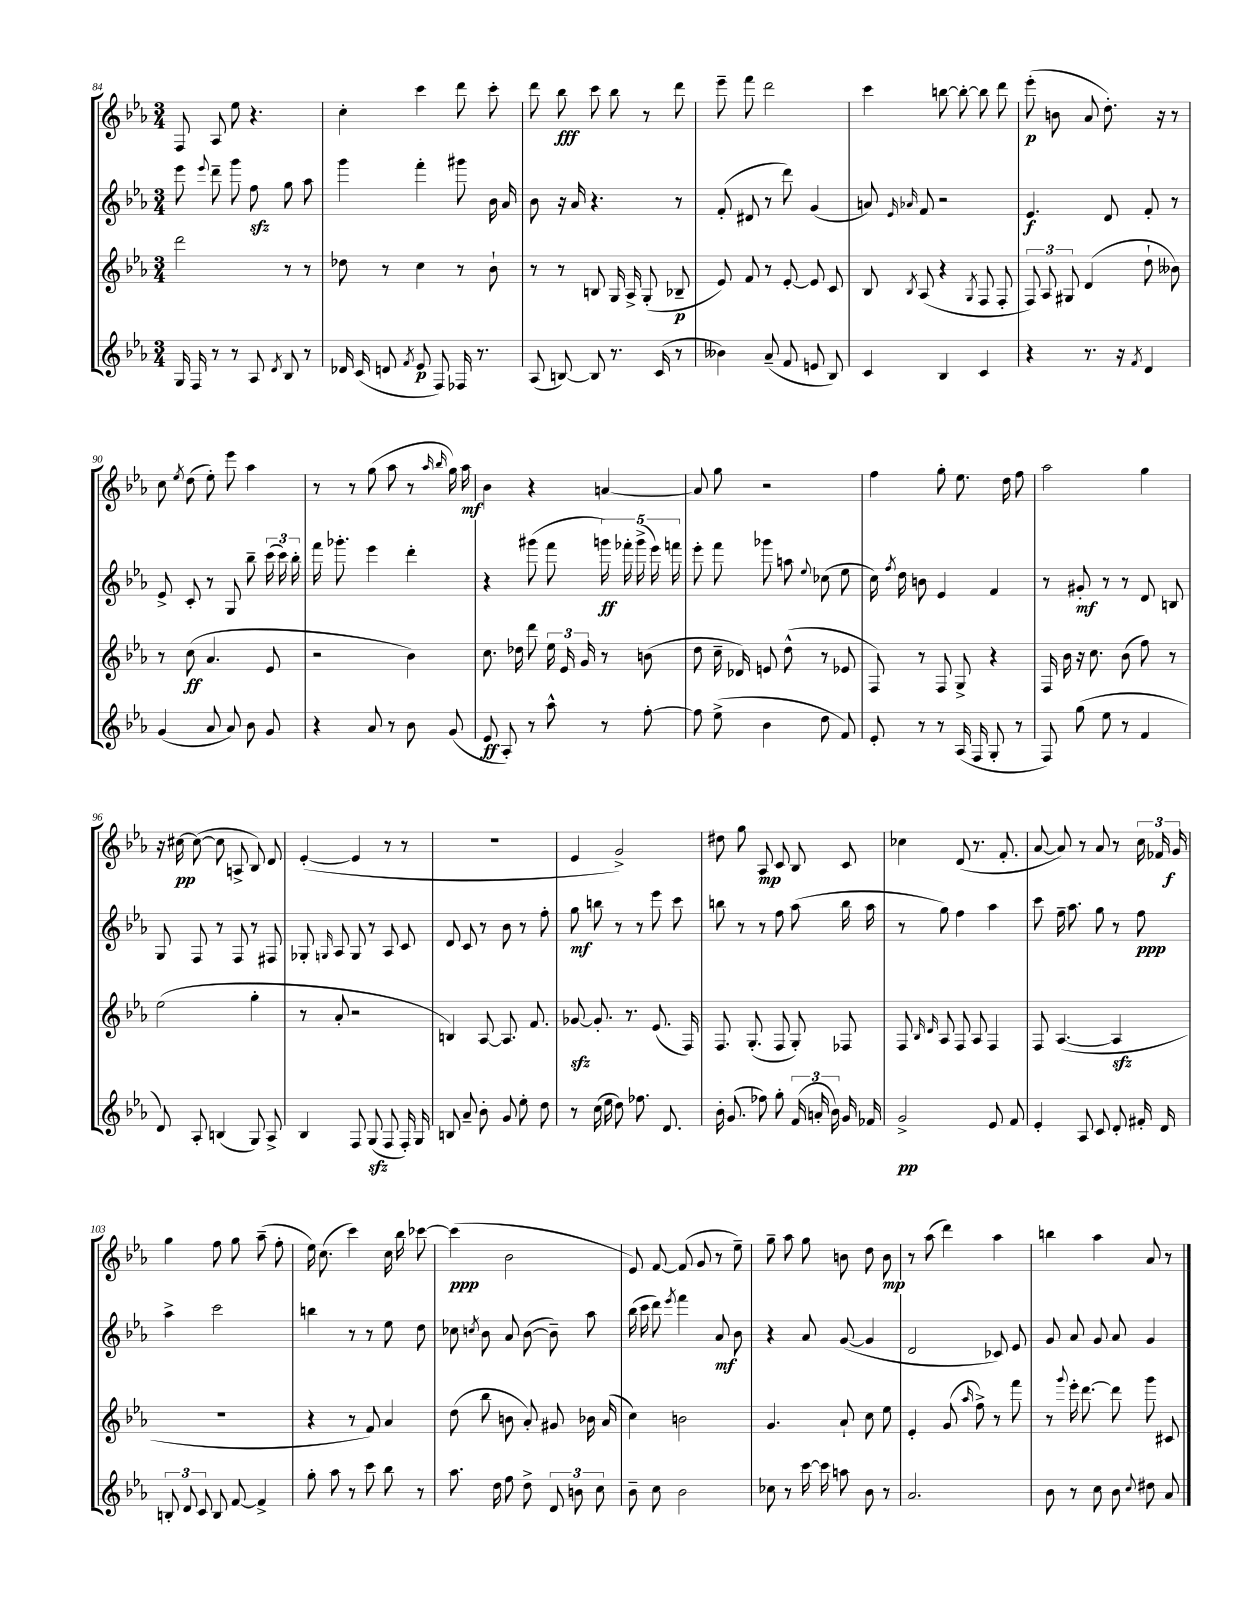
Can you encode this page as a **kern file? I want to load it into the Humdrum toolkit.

**kern	**dynam	**kern	**dynam	**kern	**dynam	**kern	**dynam
*part4	*part4	*part3	*part3	*part2	*part2	*part1	*part1
*staff4	*staff4	*staff3	*staff3	*staff2	*staff2	*staff1	*staff1
*clefG2	*	*clefG2	*	*clefG2	*	*clefG2	*
*k[b-e-a-]	*	*k[b-e-a-]	*	*k[b-e-a-]	*	*k[b-e-a-]	*
*M3/4	*	*M3/4	*	*M3/4	*	*M3/4	*
=84	=84	=84	=84	=84	=84	=84	=84
16G/	.	2ddd\	.	8eee-\	.	8F/	.
16F/	.	.	.	.	.	.	.
.	.	.	.	8qqeee-/	.	.	.
8r	.	.	.	8ddd~\	.	8A-/	.
8r	.	.	.	8ggg\	.	8ee-\	.
8A-/	.	.	.	8ffzz\	.	4.r	.
8qd/	.	.	.	.	.	.	.
8B-/	.	8r	.	8gg\	.	.	.
8r	.	8r	.	8aa-\	.	.	.
=85	=85	=85	=85	=85	=85	=85	=85
16d-X/	.	8dd-X\	.	4ggg\	.	4cc'\	.
(16c/	.	.	.	.	.	.	.
8dn/	.	8r	.	.	.	.	.
8qf/	.	.	.	.	.	.	.
8e-/	p	4cc\	.	4fff'\	.	4ccc\	.
8F/)	.	.	.	.	.	.	.
16F-X/	.	8r	.	8ggg#X\	.	8ddd\	.
8.r	.	.	.	.	.	.	.
.	.	8b-`\	.	16b-\	.	8ccc'\	.
.	.	.	.	16a-/	.	.	.
=86	=86	=86	=86	=86	=86	=86	=86
(8A-/	.	8r	.	8b-\	.	8ddd\	.
[8Bn/)	.	8r	.	16r	.	8bb-\	fff
.	.	.	.	16a-/	.	.	.
8B/]	.	8Bn/	.	4.r	.	8ccc\	.
8.r	.	16G/	.	.	.	8bb-\	.
.	.	16A-^/	.	.	.	.	.
.	.	(8G'/	.	.	.	8r	.
(16c/	.	.	.	.	.	.	.
8r	.	8B-X~/	p	8r	.	8ddd\	.
=87	=87	=87	=87	=87	=87	=87	=87
4b--X\)	.	8e-/)	.	(8f'/	.	8eee-~\	.
.	.	8f/	.	8d#X/	.	8fff\	.
(8a-~/	.	8r	.	8r	.	2ddd\	.
8f/	.	[8e-'/	.	8ddd\)	.	.	.
8en/	.	8e-/]	.	(4g/	.	.	.
8B-/)	.	8c/	.	.	.	.	.
=88	=88	=88	=88	=88	=88	=88	=88
4c/	.	8B-/	.	8an/)	.	4ccc\	.
.	.	.	.	16qqe-/	.	.	.
.	.	8qB-/	.	16qqa-X/	.	.	.
.	.	(8A-/	.	8f/	.	.	.
4B-/	.	4r	.	2r	.	[8bbn\	.
.	.	.	.	.	.	8bb'\_	.
.	.	8qG/	.	.	.	.	.
4c/	.	8F/	.	.	.	8bb\]	.
.	.	8F'/	.	.	.	8ddd\	.
=89	=89	=89	=89	=89	=89	=89	=89
4r	.	12F/)	.	4.e-/	f	(8eee-'\	p
.	.	12A-/	.	.	.	.	.
.	.	.	.	.	.	8bn\	.
.	.	12G#X/	.	.	.	.	.
8.r	.	(4d/	.	.	.	8a-/	.
.	.	.	.	8d/	.	8.dd'\)	.
16r	.	.	.	.	.	.	.
8qf/	.	.	.	.	.	.	.
4d/	.	8dd`\	.	8f'/	.	.	.
.	.	.	.	.	.	16r	.
.	.	8b--X\)	.	8r	.	8r	.
!!LO:LB:g=z
=90	=90	=90	=90	=90	=90	=90	=90
(4g/	.	8r	.	8e-^/	.	8cc\	.
.	.	.	.	.	.	8qee-/	.
.	.	(8cc\	ff	8c'/	.	(8dd\	.
8a-/	.	4.a-/	.	8r	.	8ee-'\)	.
8a-/)	.	.	.	8G/	.	8eee-\	.
8b-\	.	.	.	8bb-~\	.	4aa-\	.
8g/	.	8e-/	.	(24ccc\	.	.	.
.	.	.	.	24ccc\)	.	.	.
.	.	.	.	24bb-'\	.	.	.
=91	=91	=91	=91	=91	=91	=91	=91
4r	.	2r	.	16fff\	.	8r	.
.	.	.	.	8.ggg-X'\	.	.	.
.	.	.	.	.	.	8r	.
8a-/	.	.	.	4eee-\	.	(8gg\	.
8r	.	.	.	.	.	8aa-\	.
8b-\	.	4b-\)	.	4ddd'\	.	8r	.
.	.	.	.	.	.	16qqaa-/	.
.	.	.	.	.	.	16qqbb-/	.
(8g/	.	.	.	.	.	16gg\)	.
.	.	.	.	.	.	16aa-\	mf
=92	=92	=92	=92	=92	=92	=92	=92
8e-/	ff	8.cc\	.	4r	.	4b-\	.
8A-'/)	.	.	.	.	.	.	.
.	.	16dd-X\	.	.	.	.	.
8r	.	8ddd\	.	(8ggg#X\	.	4r	.
8aa-^^\	.	24ee-\	.	8fff\	.	.	.
.	.	24e-/	.	.	.	.	.
.	.	24g/	.	.	.	.	.
8r	.	8r	.	20gggn\)	ff	[4an/	.
.	.	.	.	20fff-X'\	.	.	.
.	.	.	.	(20ggg^\	.	.	.
[8ff'\	.	(8bn\	.	.	.	.	.
.	.	.	.	20eee-\)	.	.	.
.	.	.	.	20fffn\	.	.	.
=93	=93	=93	=93	=93	=93	=93	=93
8ff\]	.	8dd\	.	8eee-'\	.	8a/]	.
(8ee-^\	.	16cc~\	.	8fff\	.	8gg\	.
.	.	16d-X/)	.	.	.	.	.
4b-\	.	8en/	.	8ggg-X\	.	2r	.
.	.	(8dd^^\	.	8aan\	.	.	.
.	.	.	.	8qqee-/	.	.	.
8dd\	.	8r	.	(8cc-X\	.	.	.
8f/)	.	8e-X/	.	8ee-\	.	.	.
=94	=94	=94	=94	=94	=94	=94	=94
8e-'/	.	8F/)	.	16cc\)	.	4ff\	.
.	.	.	.	8qff/	.	.	.
.	.	.	.	16dd\	.	.	.
8r	.	8r	.	8bn\	.	.	.
8r	.	8F/	.	4e-/	.	8gg'\	.
(16A-/	.	8G^/	.	.	.	8.ee-\	.
16F/	.	.	.	.	.	.	.
8G'/	.	4r	.	4f/	.	.	.
.	.	.	.	.	.	16dd\	.
8r	.	.	.	.	.	8ff\	.
=95	=95	=95	=95	=95	=95	=95	=95
8F/)	.	16F/	.	8r	.	2aa-\	.
.	.	16b-\	.	.	.	.	.
(8gg\	.	16r	.	8g#X'/	mf	.	.
.	.	8.cc\	.	.	.	.	.
8ee-\	.	.	.	8r	.	.	.
8r	.	(8b-\	.	8r	.	.	.
4f/	.	8ff\)	.	8d/	.	4gg\	.
.	.	8r	.	8Bn/	.	.	.
!!LO:LB:g=z
=96	=96	=96	=96	=96	=96	=96	=96
8d/)	.	(2ee-\	.	8G/	.	16r	.
.	.	.	.	.	.	[16cc#X\	pp
8A-'/	.	.	.	8F/	.	(8cc#\_	.
(4Bn/	.	.	.	8r	.	8cc#\]	.
.	.	.	.	8F/	.	8An^/	.
8G/)	.	4gg'\	.	8r	.	8B-/)	.
8A-^/	.	.	.	8F#X/	.	8d/	.
=97	=97	=97	=97	=97	=97	=97	=97
4B-/	.	8r	.	8G-X'/	.	([4e-'/	.
.	.	.	.	16qqGn/	.	.	.
.	.	8a-'/	.	8A-/	.	.	.
8F/	.	2r	.	8G/	.	4e-/]	.
(8Gzz/	.	.	.	8r	.	.	.
8F/	.	.	.	8A-/	.	8r	.
16F'/)	.	.	.	8c/	.	8r	.
16G/	.	.	.	.	.	.	.
=98	=98	=98	=98	=98	=98	=98	=98
8Bn/	.	4Bn/)	.	8d/	.	2.r	.
8a-~/	.	.	.	8c/	.	.	.
8b-'\	.	[8A-/	.	8r	.	.	.
8g/	.	8.A-/]	.	8b-\	.	.	.
8ee-'\	.	.	.	8r	.	.	.
.	.	8.f/	.	.	.	.	.
8dd\	.	.	.	8ff'\	.	.	.
=99	=99	=99	=99	=99	=99	=99	=99
8r	.	[8g-Xzz/	.	8gg\	mf	4e-/	.
(16cc\	.	8.g-'/]	.	8bbn\	.	.	.
16ee-\	.	.	.	.	.	.	.
8dd\)	.	.	.	8r	.	2g^/)	.
.	.	8.r	.	.	.	.	.
8.ff-X\	.	.	.	8r	.	.	.
.	.	(8.e-/	.	8eee-\	.	.	.
8.d/	.	.	.	.	.	.	.
.	.	.	.	8ccc\	.	.	.
.	.	16F/)	.	.	.	.	.
=100	=100	=100	=100	=100	=100	=100	=100
16b-'\	.	8.F/	.	8bbn\	.	8dd#X\	.
(8.g/	.	.	.	.	.	.	.
.	.	.	.	8r	.	8gg\	.
.	.	(8.G'/	.	.	.	.	.
8ff-X\)	.	.	.	8r	.	8A-/	mp
8gg'\	.	8F/	.	8ff\	.	8c/	.
(24f/	.	8G'/)	.	(8aa-\	.	8B-/	.
24an'/	.	.	.	.	.	.	.
24b-\)	.	.	.	.	.	.	.
16g/	.	8F-X/	.	16bb\	.	8c/	.
16f-X/	.	.	.	16aa-\	.	.	.
=101	=101	=101	=101	=101	=101	=101	=101
2g^/	pp	8F/	.	8r	.	4cc-X\	.
.	.	16qqB-/	.	.	.	.	.
.	.	16qqd/	.	.	.	.	.
.	.	8A-/	.	8gg\)	.	.	.
.	.	8F/	.	4ff\	.	(8d/	.
.	.	8A-/	.	.	.	8.r	.
8e-/	.	4F/	.	4aa-\	.	.	.
.	.	.	.	.	.	8.f'/	.
8f/	.	.	.	.	.	.	.
=102	=102	=102	=102	=102	=102	=102	=102
4e-'/	.	8F/	.	8ccc\	.	[8a-/	.
.	.	([4.A-/	.	16ff~\	.	8a-/])	.
.	.	.	.	8.aa-\	.	.	.
8A-/	.	.	.	.	.	8r	.
8c/	.	.	.	8gg\	.	8a-/	.
8d'/	.	4A-zz/]	.	8r	.	8r	.
16f#X'/	.	.	.	8ff\	ppp	24cc\	.
.	.	.	.	.	.	24f-X/	.
16d/	.	.	.	.	.	.	.
.	.	.	.	.	.	24g/	f
!!LO:LB:g=z
=103	=103	=103	=103	=103	=103	=103	=103
12Bn'/	.	2.r	.	4aa-^\	.	4gg\	.
12d/	.	.	.	.	.	.	.
12c/	.	.	.	.	.	.	.
8B/	.	.	.	2ccc\	.	8ff\	.
[8f/	.	.	.	.	.	8gg\	.
4f^/]	.	.	.	.	.	(8aa-~\	.
.	.	.	.	.	.	8ff'\	.
=104	=104	=104	=104	=104	=104	=104	=104
8gg'\	.	4r	.	4bbn\	.	16ee-\)	.
.	.	.	.	.	.	(8.cc\	.
8aa-\	.	.	.	.	.	.	.
8r	.	8r	.	8r	.	4ccc\)	.
8ccc\	.	8f/)	.	8r	.	.	.
8bb-\	.	4a-/	.	8ee-\	.	16cc\	.
.	.	.	.	.	.	16bb-\	.
8r	.	.	.	8dd\	.	[8ccc-X\	.
=105	=105	=105	=105	=105	=105	=105	=105
8.aa-\	.	(8dd\	.	8cc-X\	.	(4ccc-\]	ppp
.	.	.	.	8qccn/	.	.	.
.	.	8bb-\	.	8b-\	.	.	.
16dd\	.	.	.	.	.	.	.
8ff\	.	8bn\	.	8a-/	.	2b-\	.
8dd^\	.	8a-'/)	.	([8b-\	.	.	.
12d/	.	8g#X/	.	8b-~\])	.	.	.
12bn\	.	.	.	.	.	.	.
.	.	16b-X\	.	8aa-\	.	.	.
12cc\	.	.	.	.	.	.	.
.	.	(16a-/	.	.	.	.	.
=106	=106	=106	=106	=106	=106	=106	=106
8b-~\	.	4cc\)	.	(16bb-\	.	8e-/)	.
.	.	.	.	16ccc\	.	.	.
8cc\	.	.	.	8ddd\)	.	[8f/	.
.	.	.	.	8qeee-/	.	.	.
2b-\	.	2bn\	.	4fff\	.	(8f/]	.
.	.	.	.	.	.	8g/	.
.	.	.	.	8a-/	mf	8r	.
.	.	.	.	8b-\	.	8ee-~\)	.
=107	=107	=107	=107	=107	=107	=107	=107
8cc-X\	.	4.g/	.	4r	.	8gg~\	.
8r	.	.	.	.	.	8aa-\	.
[16ccc\	.	.	.	8a-/	.	8gg\	.
16ccc\]	.	.	.	.	.	.	.
8aan\	.	8a-`/	.	([8g/	.	8bn\	.
8b-\	.	8cc\	.	4g/]	.	8dd\	.
8r	.	8ee-\	.	.	.	8b\	mp
=108	=108	=108	=108	=108	=108	=108	=108
2.a-/	.	4e-'/	.	2d/	.	8r	.
.	.	.	.	.	.	(8aa-\	.
.	.	(8g/	.	.	.	4ddd\)	.
.	.	16qqaa-/	.	.	.	.	.
.	.	8ff^\)	.	.	.	.	.
.	.	8r	.	8c-X/)	.	4aa-\	.
.	.	8fff\	.	8e-/	.	.	.
=109	=109	=109	=109	=109	=109	=109	=109
8b-\	.	8r	.	8g/	.	4bbn\	.
.	.	8qqggg/	.	.	.	.	.
8r	.	16eee-'\	.	8a-/	.	.	.
.	.	[8.ddd\	.	.	.	.	.
8cc\	.	.	.	8g/	.	4aa-\	.
8b-\	.	8ddd\]	.	8a-/	.	.	.
8qqcc/	.	.	.	.	.	.	.
8dd#X\	.	8ggg\	.	4g/	.	8a-/	.
8a-/	.	8c#X/	.	.	.	8r	.
==	==	==	==	==	==	==	==
*-	*-	*-	*-	*-	*-	*-	*-
